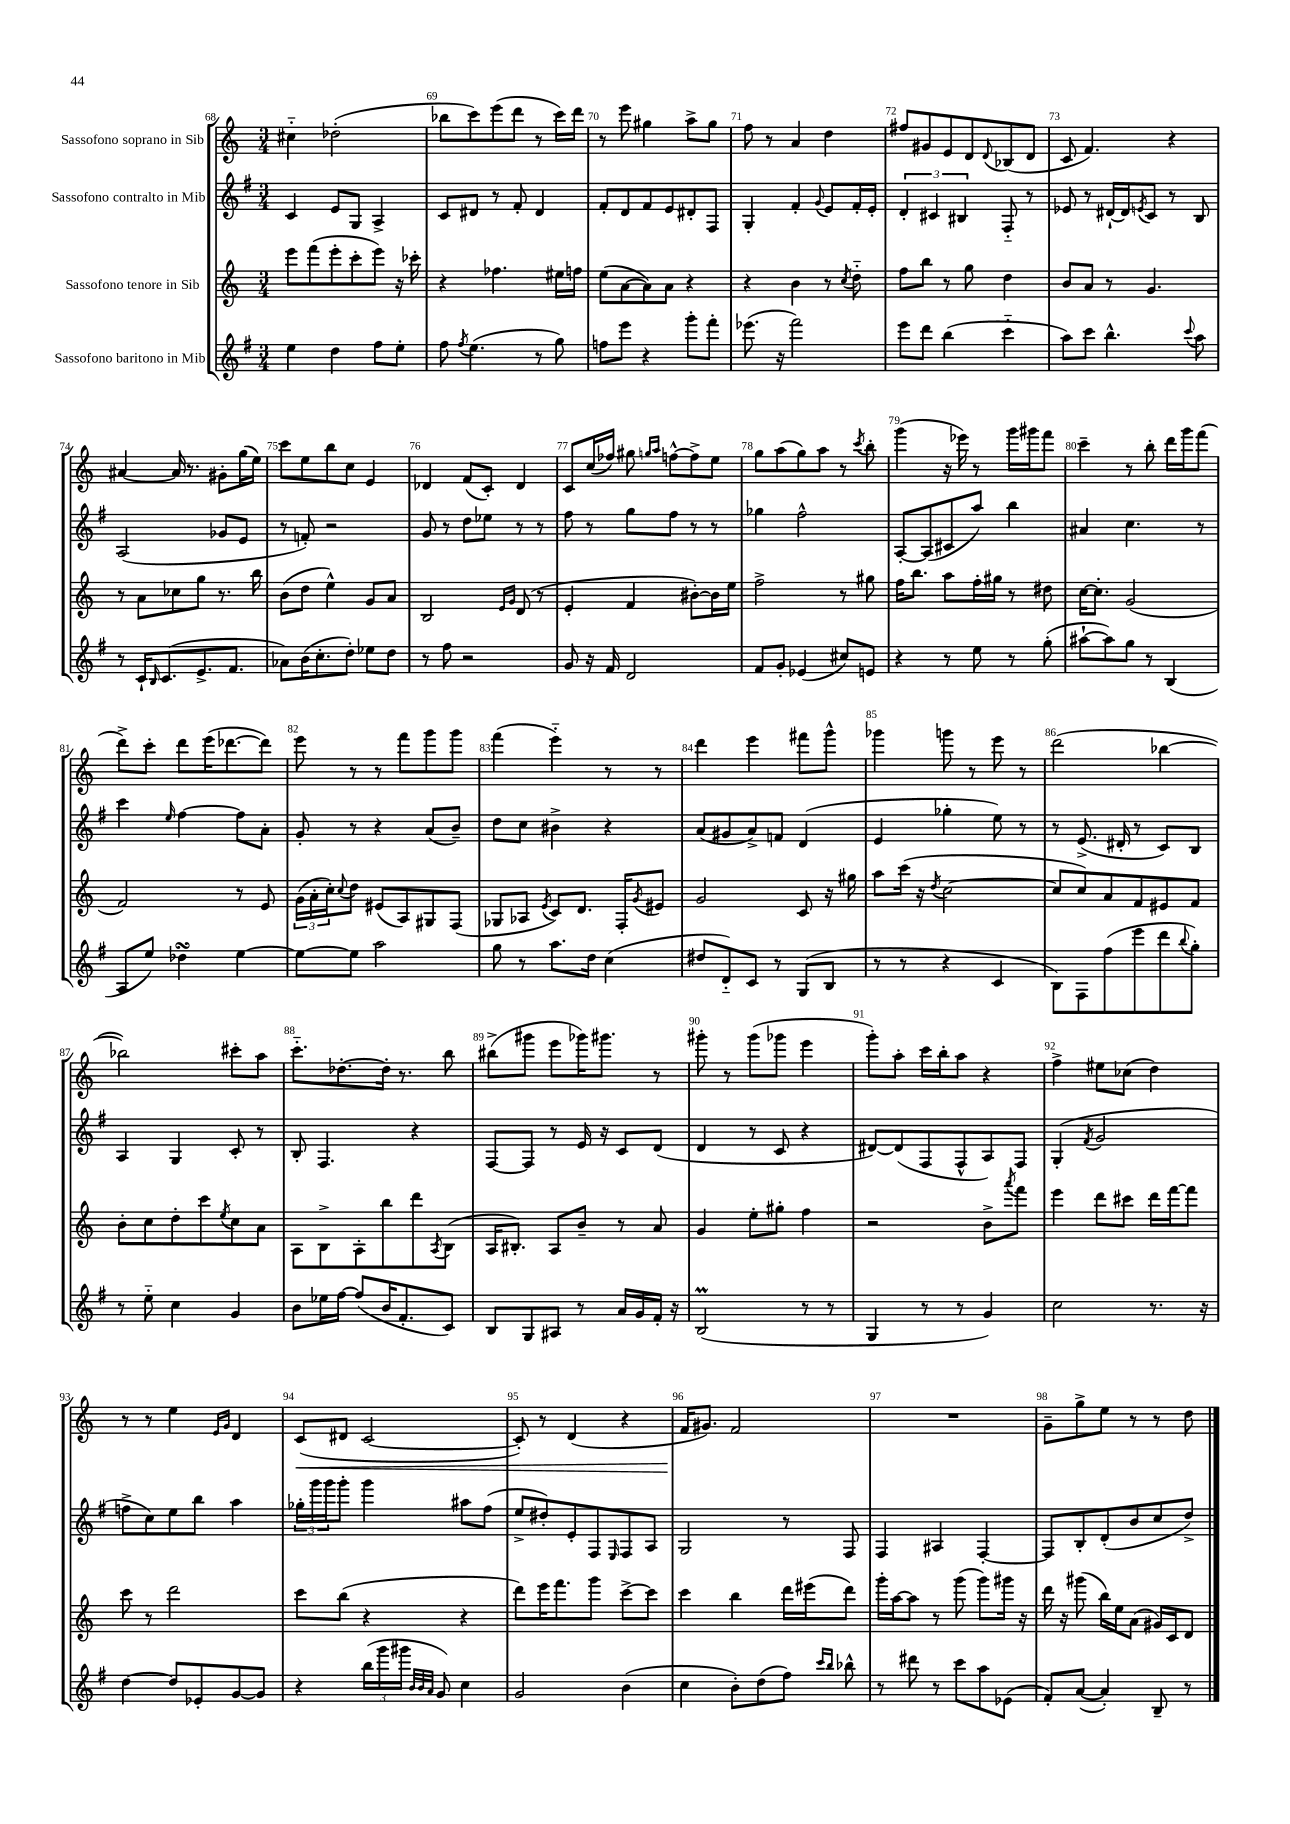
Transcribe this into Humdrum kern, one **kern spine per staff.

**kern	**kern	**kern	**kern	**dynam
*part4	*part3	*part2	*part1	*part1
*staff4	*staff3	*staff2	*staff1	*staff1
*I"Sassofono baritono in Mib	*I"Sassofono tenore in Sib	*I"Sassofono contralto in Mib	*I"Sassofono soprano in Sib	*
*clefG2	*clefG2	*clefG2	*clefG2	*
*k[f#]	*k[]	*k[f#]	*k[]	*
*M3/4	*M3/4	*M3/4	*M3/4	*
=68	=68	=68	=68	=68
4ee\	8eee\L	4c/	4cc#X\	.
.	(8fff\	.	.	.
4dd\	8eee'\	8e/L	(2dd-X'\	.
.	8ccc'\	8G/J	.	.
8ff#\L	8eee\J)	4A^/	.	.
8ee'\J	16r	.	.	.
.	16ccc-X'\	.	.	.
=69	=69	=69	=69	=69
8ff#\	4r	8c/L	8bb-X\L	.
8qff#/	.	.	.	.
(4.ee\	.	8d#X/J	8ccc\)	.
.	4.ff-X\	8r	(8eee\	.
.	.	8f#'/	8ddd\J	.
8r	.	4d#/	8r	.
8gg\)	16ee#X\LL	.	16ccc\LL)	.
.	16ffn\JJ	.	16ddd\JJ	.
=70	=70	=70	=70	=70
8ffn\L	(8ee\L	8f#'/L	8r	.
8eee\J	[8a\	8d/	8eee\	.
4r	8a\])	8f#/	4gg#X\	.
.	8a\J	8e/	.	.
8ggg'\L	4r	8d#X'/	8aa^\L	.
8fff#'\J	.	8F#/J	8gg#\J	.
=71	=71	=71	=71	=71
(8.eee-X\	4r	4G'/	8ff\	.
.	.	.	8r	.
16r	.	.	.	.
2fff#\)	4b\	4f#'/	4a/	.
.	.	8qqg/	.	.
.	8r	8e/L	4dd\	.
.	8qcc/	.	.	.
.	8dd\	16f#'/L	.	.
.	.	16e'/JJ	.	.
=72	=72	=72	=72	=72
8eee\L	8ff\L	6d'/	8ff#X/L	.
8ddd\J	8bb\J	.	8g#X/	.
.	.	6c#X/	.	.
(4bb\	8r	.	8e/	.
.	.	6B#X/	.	.
.	8gg\	.	8d/	.
.	.	.	8qqd/	.
4ccc\	4dd\	8F#/	(8B-X/	.
.	.	8r	8d/J	.
=73	=73	=73	=73	=73
8aa\L)	8b/L	8e-X/	8c/	.
8ccc\J	8a/J	8r	4.f/)	.
4.bb^^\	8r	[16d#X`/LL	.	.
.	.	16d#/J]	.	.
.	.	8qen/	.	.
.	4.g/	8c/J	.	.
.	.	8r	4r	.
8qqccc/	.	.	.	.
8aa\	.	8B/	.	.
!!LO:LB:g=z
=74	=74	=74	=74	=74
8r	8r	(2A/	[4a#X/	.
16c`/KL	8a\L	.	.	.
16qqB/	.	.	.	.
(8.c/	.	.	.	.
.	8cc-X\	.	16a#/]	.
.	.	.	8.r	.
8.e^/	8gg\J	.	.	.
.	8.r	8g-X/L	8g#X'\L	.
8.f#/J	.	.	.	.
.	.	8e/J	(16gg\L	.
.	16bb\	.	16ee\JJ)	.
=75	=75	=75	=75	=75
8a-X\L)	(8b\L	8r	8ccc\L	.
(16b\K	8dd\J	8fn'/)	8ee\	.
8.cc'\	.	.	.	.
.	4ee^^\)	2r	8bb\	.
8dd'\J)	.	.	8cc\J	.
8ee-X\L	8g/L	.	4e/	.
8dd\J	8a/J	.	.	.
=76	=76	=76	=76	=76
8r	2B/	8g/	4d-X/	.
8ff#\	.	8r	.	.
2r	.	8dd\L	(8f/L	.
.	.	8ee-X\J	8c'/J)	.
.	16qqe/LL	.	.	.
.	16qqg/JJ	.	.	.
.	(8d/	8r	4d-/	.
.	8r	8r	.	.
=77	=77	=77	=77	=77
8g/	4e'/	8ff#\	8c/L	.
16r	.	8r	(16cc/L	.
16f#/	.	.	16ff-X/JJ)	.
2d/	4f/	8gg\L	8gg#X\	.
.	.	.	16qqggn/LL	.
.	.	.	16qqaa/JJ	.
.	.	8ff#\J	[8ffn^^\L	.
.	[8b#X'\L)	8r	8ff^\]	.
.	16b#\L]	8r	8ee\J	.
.	16ee\JJ	.	.	.
=78	=78	=78	=78	=78
8f#/L	2ff^\	4gg-X\	8gg\L	.
8g'/J	.	.	(8aa\	.
(4e-X/	.	2ff#^^\	8gg\)	.
.	.	.	8aa\J	.
8cc#X/L)	8r	.	8r	.
.	.	.	8qccc/	.
8en/J	8gg#X\	.	8bb'\	.
=79	=79	=79	=79	=79
4r	16ff\KL	[8A'/L	(4ggg\	.
.	8.bb\J	.	.	.
.	.	(8A/]	.	.
8r	8aa\L	8c#X/	16r	.
.	.	.	16eee-X\)	.
8ee\	16ff'\L	8aa/J)	8r	.
.	16gg#X\JJ	.	.	.
8r	8r	4bb\	16ggg\LL	.
.	.	.	16ggg#X\J	.
(8gg'\	8dd#X\	.	8fff\J	.
=80	=80	=80	=80	=80
[8aa#X`\L	[16cc\KL	4a#X/	4ccc~\	.
.	8.cc'\J]	.	.	.
8aa#\])	.	.	.	.
8gg\J	(2g/	4.cc\	8r	.
8r	.	.	8bb'\	.
(4B/	.	.	16ddd\LL	.
.	.	.	16ggg\J	.
.	.	8r	(8fff\J	.
!!LO:LB:g=z
=81	=81	=81	=81	=81
8A/L	2f/)	4ccc\	8ddd^\L)	.
8ee/J)	.	.	8ccc'\J	.
.	.	16qqee/	.	.
4dd-XsSSs\	.	[4ff#\	8ddd\L	.
.	.	.	(16eee\K	.
.	.	.	[8.ddd-X\	.
[4ee\	8r	8ff#\L]	.	.
.	8e/	8a'\J	8ddd-\J])	.
=82	=82	=82	=82	=82
8ee\L_	(24g\LL	8g'/	8eee\	.
.	24a'\	.	.	.
.	24cc'\J)	.	.	.
.	8qqcc/	.	.	.
8ee\J]	8dd\J	8r	8r	.
2aa\	(8e#X/L	4r	8r	.
.	8A/)	.	8fff\L	.
.	8G#X/	(8a/L	8ggg\	.
.	(8F/J	8b~/J)	8ggg\J	.
=83	=83	=83	=83	=83
8gg\	8G-X/L	8dd\L	(4fff\	.
8r	8A-X/J	8cc\J	.	.
.	8qe/	.	.	.
8.aa\L	8c/L)	4b#X^\	4eee\)	.
.	8.d/J	.	.	.
16dd\Jk	.	.	.	.
(4cc\	.	4r	8r	.
.	16F'/KL	.	.	.
.	8qg/	.	.	.
.	8e#X/J	.	8r	.
=84	=84	=84	=84	=84
8dd#X/L	2g/	(8a/L	4ddd\	.
8d/)	.	8g#X/	.	.
8c/J	.	8a^/)	4eee\	.
8r	.	8fn/J	.	.
(8G/L	8c/	(4d/	8fff#X\L	.
8B/J	16r	.	8ggg^^\J	.
.	16gg#X\	.	.	.
=85	=85	=85	=85	=85
8r	8aa\L	4e/	4ggg-X\	.
8r	(16ccc\Jk	.	.	.
.	16r	.	.	.
.	8qdd/	.	.	.
4r	[2cc\	4gg-X'\	8gggn\	.
.	.	.	8r	.
4c/	.	8ee\)	8eee\	.
.	.	8r	8r	.
=86	=86	=86	=86	=86
8B\L)	8cc/L]	8r	(2ddd\	.
8F#\	8cc/)	(8.e^/	.	.
(8ff#\	8a/	.	.	.
.	.	16d#X'/	.	.
8eee\	8f/	8r	.	.
8ddd\	8e#X/	8c/L)	[4bb-X\	.
8qqbb/	.	.	.	.
8gg'\J)	8f/J	8B/J	.	.
!!LO:LB:g=z
=87	=87	=87	=87	=87
8r	8b'\L	4A/	2bb-X\])	.
8ee\	8cc\	.	.	.
4cc\	8dd'\	4G/	.	.
.	8ccc\	.	.	.
.	8qee/	.	.	.
4g/	8cc\	8c'/	8ccc#X'\L	.
.	8a\J	8r	8aa\J	.
=88	=88	=88	=88	=88
8b\L	8A\L	8B'/	8.ccc\L	.
16ee-X\L	8B^\	4.F#/	.	.
[16ff#\JJ	.	.	[8.dd-X'\	.
(8ff#/L]	8A'\	.	.	.
16b/K	8bb\	.	16dd-'\Jk]	.
8.f#'/	.	.	8.r	.
.	8ddd\	4r	.	.
.	8qA/	.	.	.
8c/J)	(8B\J	.	8bb\	.
=89	=89	=89	=89	=89
8B/L	16A/KL	[8F#/L	(8bb#X^\L	.
.	8.B#X'/J)	.	.	.
8G/	.	8F#/J]	8ggg#X\J	.
8A#X/J	8A/L	8r	8eee\L	.
8r	8b~/J	16e/	16ggg-X\K)	.
.	.	16r	8.ggg#X\J	.
16a/LL	8r	8c/L	.	.
16g/	.	.	.	.
16f#'/JJ	8a/	(8d/J	8r	.
16r	.	.	.	.
=90	=90	=90	=90	=90
(2Bm/	4g/	4d/	8ggg#X'\	.
.	.	.	8r	.
.	8ee'\L	8r	(8ggg#\L	.
.	8gg#X'\J	8c/	8ggg-X\J	.
8r	4ff\	4r	4eee\	.
8r	.	.	.	.
=91	=91	=91	=91	=91
4G/	2r	[8d#X/L)	8ggg'\L)	.
.	.	(8d#/]	8aa'\J	.
8r	.	8F#/	16ccc\LL	.
.	.	.	16bb'\J	.
8r	.	8F#^^/	8aa\J	.
4g/)	8b^\L	8A/)	4r	.
.	8qaaa/	.	.	.
.	8fff\J	8F#/J	.	.
=92	=92	=92	=92	=92
2cc\	4eee\	(4G'/	4ff^\	.
.	.	8qf#/	.	.
.	8ddd\L	2g/	8ee#X\L	.
.	8ccc#X\J	.	(8cc-X\J	.
8.r	16ddd\LL	.	4dd\)	.
.	[16fff\J	.	.	.
.	8fff\J]	.	.	.
16r	.	.	.	.
!!LO:LB:g=z
=93	=93	=93	=93	=93
[4dd\	8ccc\	8ffn^\L	8r	.
.	8r	8cc\)	8r	.
8dd/L]	2ddd\	8ee\	4ee\	.
8e-X'/	.	8bb\J	.	.
.	.	.	16qqe/LL	.
.	.	.	16qqg/JJ	.
[8g/	.	4aa\	4d/	.
8g/J]	.	.	.	.
=94	=94	=94	=94	=94
!	!	!	!	!LO:HP:b
4r	8ccc\L	24gg-X'\LL	(8c/L	<
.	.	24ggg\	.	.
.	.	24ggg\J	.	.
.	(8bb\J	8ggg'\J	8d#X/J	.
(24bb\LL	4r	4ggg\	[2c/	.
24ggg\	.	.	.	.
24ggg#X\JJ	.	.	.	.
32qqb/LLL	.	.	.	.
32qqb/	.	.	.	.
32qqa/JJJ	.	.	.	.
8g/)	.	.	.	.
4cc\	4r	8aa#X\L	.	.
.	.	(8ff#\J	.	.
=95	=95	=95	=95	=95
2g/	8ddd\L)	8ee^/L	8c'/])	.
.	16eee\K	8dd#X'/)	8r	.
.	8.fff\	.	.	.
.	.	8e'/	(4d/	.
.	8ggg\J	8F#/	.	.
.	.	16qqE/	.	.
(4b\	[8ccc^\L	8F#/	4r	.
.	8ccc\J]	8A/J	.	.
=96	=96	=96	=96	=96
4cc\	4ccc\	2G/	16f/KL	.
.	.	.	8.g#X/J)	[
8b'\L)	4bb\	.	2f/	.
(8dd\	.	.	.	.
8ff#\J)	16ddd\LL	8r	.	.
.	(16eee#X\J	.	.	.
16qqccc/LL	.	.	.	.
16qqbb/JJ	.	.	.	.
8bb-X^^\	8ddd\J)	8F#/	.	.
=97	=97	=97	=97	=97
8r	16ggg'\LL	4F#/	2.r	.
.	[16aa\J	.	.	.
8ddd#X\	8aa\J]	.	.	.
8r	8r	4A#X/	.	.
8ccc\L	(8ggg\	.	.	.
8aa\	8ggg\L)	[4F#'/	.	.
(8e-X\J	16ggg#X\Jk	.	.	.
.	16r	.	.	.
=98	=98	=98	=98	=98
8f#'/L)	16ddd\	8F#/L]	8g~\L	.
.	16r	.	.	.
([8a/J	(8ggg#X\	8B'/	8gg^\	.
4a'/])	16bb\LL)	(8d'/	8ee\J	.
.	16ee\J	.	.	.
.	(8a\J	8b/	8r	.
8B~/	16g#X/LL)	8cc/	8r	.
.	16c/J	.	.	.
8r	8d/J	8dd^/J)	8dd\	.
==	==	==	==	==
*-	*-	*-	*-	*-
